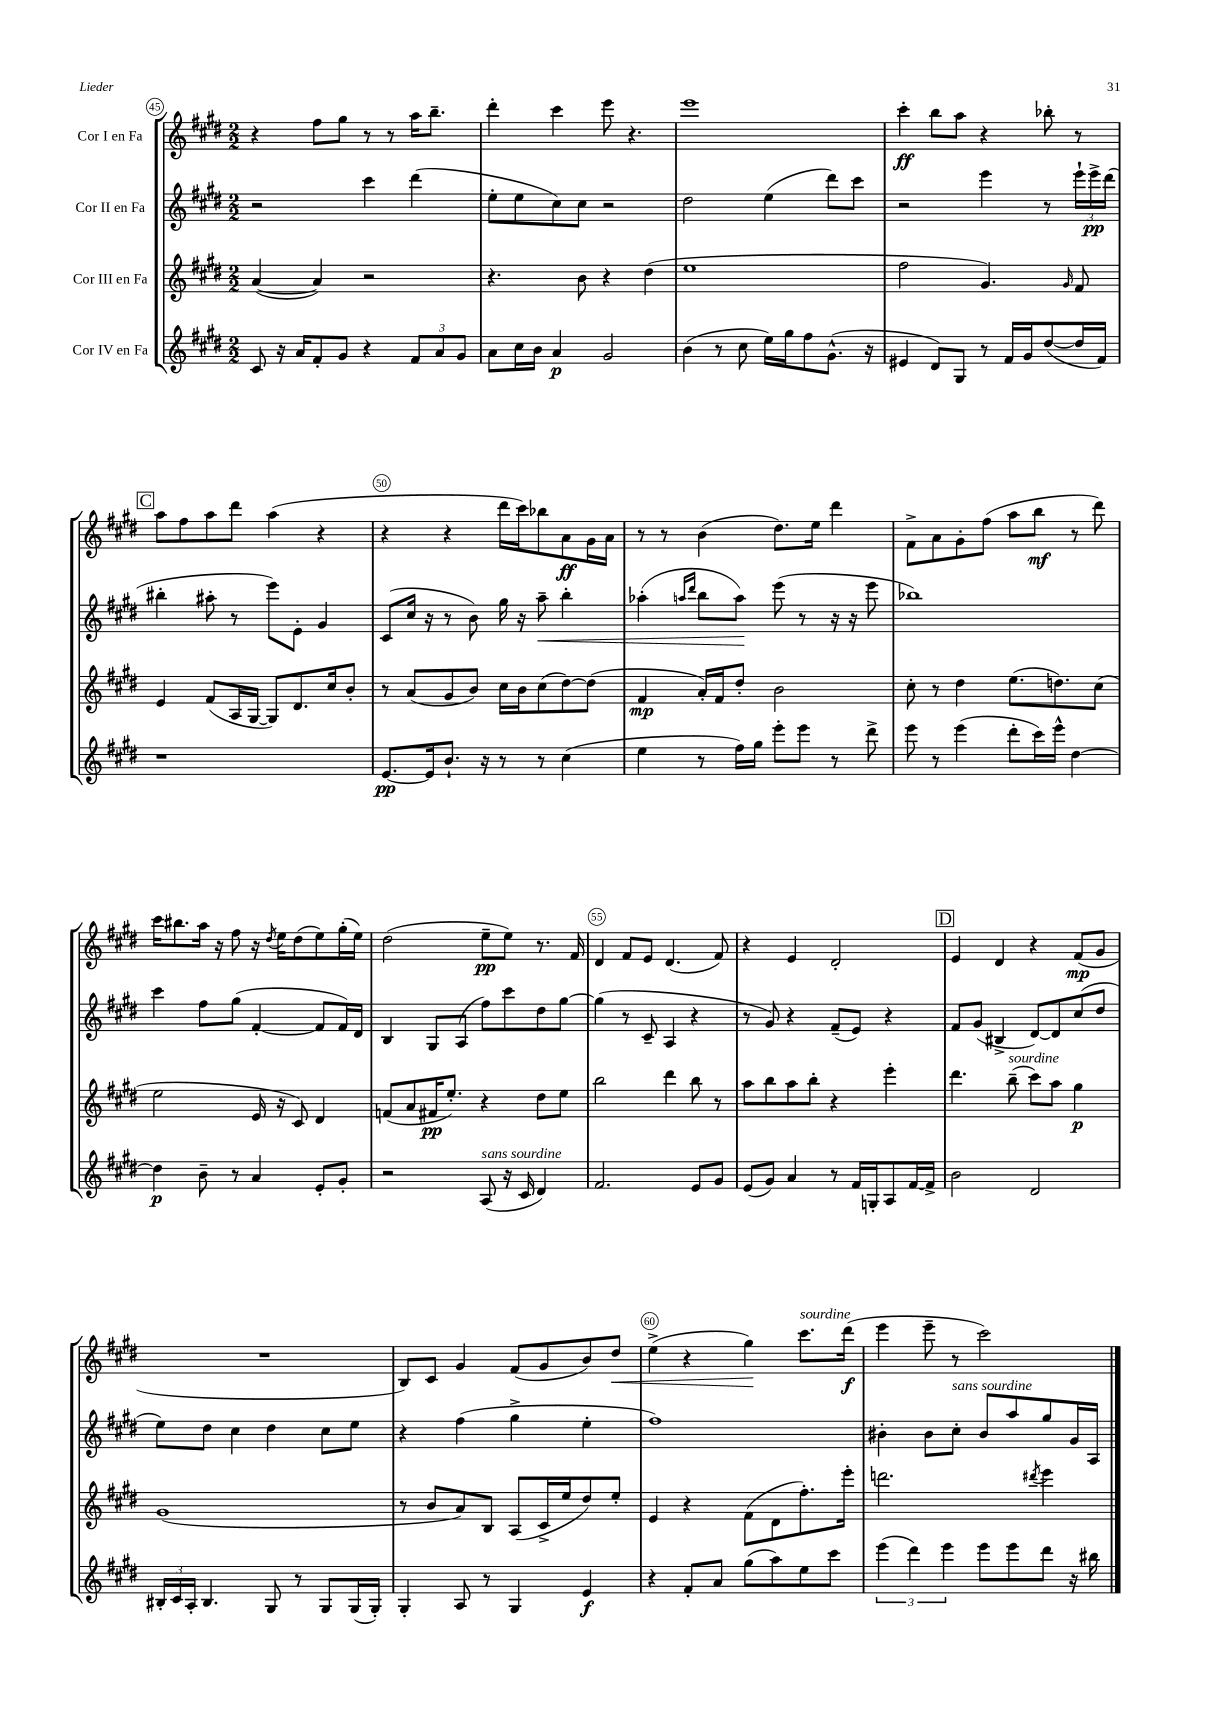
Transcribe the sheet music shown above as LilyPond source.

<<
\new StaffGroup <<
\new Staff = "s0" \with { instrumentName = "Cor I en Fa" } {
    \clef treble \key e \major \numericTimeSignature \time 2/2
    r4 fis''8 gis''8 r8 r8 a''16 b''8.-- |
    dis'''4-. cis'''4 e'''8 r4. |
    e'''1 |
    cis'''4-.\ff b''8 a''8 r4 bes''8-. r8 |
    \mark \markup { \box "C" } a''8 fis''8 a''8 dis'''8 a''4( r4 |
    r4 r4 dis'''16 cis'''16) bes''8 a'8\ff gis'16 a'16 |
    r8 r8 b'4( dis''8.) e''16 dis'''4 |
    fis'8-> a'8 gis'8-. fis''8( a''8 b''8\mf r8 dis'''8) |
    cis'''16 bis''8. a''16 r16 fis''8 r16 \acciaccatura { dis''8 } e''16 dis''8( e''8) gis''16-.( e''16) |
    dis''2( e''8--\pp e''8) r8. fis'16 |
    dis'4 fis'8 e'8 dis'4.( fis'8) |
    r4 e'4 dis'2-. |
    \mark \markup { \box "D" } e'4 dis'4 r4 fis'8\mp( gis'8 |
    R1 |
    b8) cis'8 gis'4 fis'8( gis'8 b'8) dis''8\< |
    e''4->( r4 gis''4\!) cis'''8.^\markup { \italic "sourdine" } dis'''16\f( |
    e'''4 e'''8-- r8 cis'''2) \bar "|." |
}
\new Staff = "s1" \with { instrumentName = "Cor II en Fa" } {
    \clef treble \key e \major \numericTimeSignature \time 2/2
    r2 cis'''4 dis'''4( |
    e''8-. e''8 cis''8) cis''8 r2 |
    dis''2 e''4( dis'''8) cis'''8 |
    r2 e'''4 r8 \tuplet 3/2 { e'''16-! e'''16->\pp dis'''16( } |
    \mark \markup { \box "C" } bis''4-. ais''8-. r8 e'''8) e'8-. gis'4 |
    cis'8( cis''16 r16 r8 b'8) gis''16 r16 a''8--\< b''4-. |
    aes''4-.( \grace { a''16 dis'''16 } b''8 a''8\!) e'''8( r8 r16 r16 e'''8 |
    bes''1) |
    cis'''4 fis''8 gis''8( fis'4~-. fis'8 fis'16) dis'16 |
    b4 gis8 a8( fis''8) cis'''8 dis''8 gis''8~ |
    gis''4( r8 cis'8-- a4 r4 |
    r8 gis'8) r4 fis'8--( e'8) r4 |
    \mark \markup { \box "D" } fis'8 gis'8( bis4-> dis'8~) dis'8 cis''8( dis''8 |
    e''8) dis''8 cis''4 dis''4 cis''8 e''8 |
    r4 fis''4( gis''4-> e''4-. |
    fis''1) |
    bis'4-. bis'8 cis''8-.^\markup { \italic "sans sourdine" } bis'8 a''8 gis''8 gis'16 a16 \bar "|." |
}
\new Staff = "s2" \with { instrumentName = "Cor III en Fa" } {
    \clef treble \key e \major \numericTimeSignature \time 2/2
    a'4~( a'4) r2 |
    r4. b'8 r4 dis''4( |
    e''1 |
    fis''2 gis'4.) \grace { gis'16 } fis'8 |
    \mark \markup { \box "C" } e'4 fis'8( a16 gis16~ gis8) dis'8. cis''16 b'8-. |
    r8 a'8( gis'8 b'8) cis''16 b'16 cis''8( dis''8~) dis''8( |
    fis'4\mp a'16-.) fis'16 dis''8-. b'2 |
    cis''8-. r8 dis''4 e''8.( d''8.) cis''8( |
    e''2 e'16 r16 cis'8) dis'4 |
    f'8( a'8 fis'16\pp e''8.-.) r4 dis''8 e''8 |
    b''2 dis'''4 b''8 r8 |
    a''8 b''8 a''8 b''8-. r4 e'''4-. |
    \mark \markup { \box "D" } dis'''4. b''8--^\markup { \italic "sourdine" }( cis'''8) a''8 gis''4\p |
    gis'1( |
    r8 b'8 a'8) b8 a8( cis'16-> e''16 dis''8) e''8-. |
    e'4 r4 fis'8( dis'8 fis''8.-.) e'''16-. |
    d'''2. \acciaccatura { dis'''8 } e'''4 \bar "|." |
}
\new Staff = "s3" \with { instrumentName = "Cor IV en Fa" } {
    \clef treble \key e \major \numericTimeSignature \time 2/2
    cis'8 r16 a'16 fis'8-. gis'8 r4 \tuplet 3/2 { fis'8 a'8 gis'8 } |
    a'8 cis''16 b'16 a'4\p gis'2 |
    b'4( r8 cis''8 e''16) gis''16 fis''8 gis'8.-^( r16 |
    eis'4 dis'8) gis8 r8 fis'16 gis'16 dis''8~( dis''16 fis'16) |
    \mark \markup { \box "C" } r1 |
    e'8.~\pp e'16 b'8.-! r16 r8 r8 cis''4( |
    e''4 r8 fis''16) gis''16 e'''8-. e'''8 r8 dis'''8-> |
    e'''8 r8 e'''4( dis'''8-. cis'''16) e'''16-^ dis''4~ |
    dis''4\p b'8-- r8 a'4 e'8-. gis'8-. |
    r2 a8^\markup { \italic "sans sourdine" }( r16 cis'16 dis'4) |
    fis'2. e'8 gis'8 |
    e'8( gis'8) a'4 r8 fis'16 g16-. a8 fis'16~ fis'16-> |
    \mark \markup { \box "D" } b'2 dis'2 |
    \tuplet 3/2 { bis16-. cis'16 a16-. } bis4. gis8 r8 gis8 gis16( gis16-.) |
    gis4-. a8 r8 gis4 e'4\f |
    r4 fis'8-. a'8 gis''8( a''8) e''8 cis'''8 |
    \tuplet 3/2 { e'''4( dis'''4) e'''4 } e'''8 e'''8 dis'''8 r16 bis''16 \bar "|." |
}
>>
>>
\layout { \context { \Score currentBarNumber = #45 \override BarNumber.break-visibility = ##(#f #t #t) barNumberVisibility = #(every-nth-bar-number-visible 5) \override BarNumber.stencil = #(make-stencil-circler 0.1 0.3 ly:text-interface::print) } }
